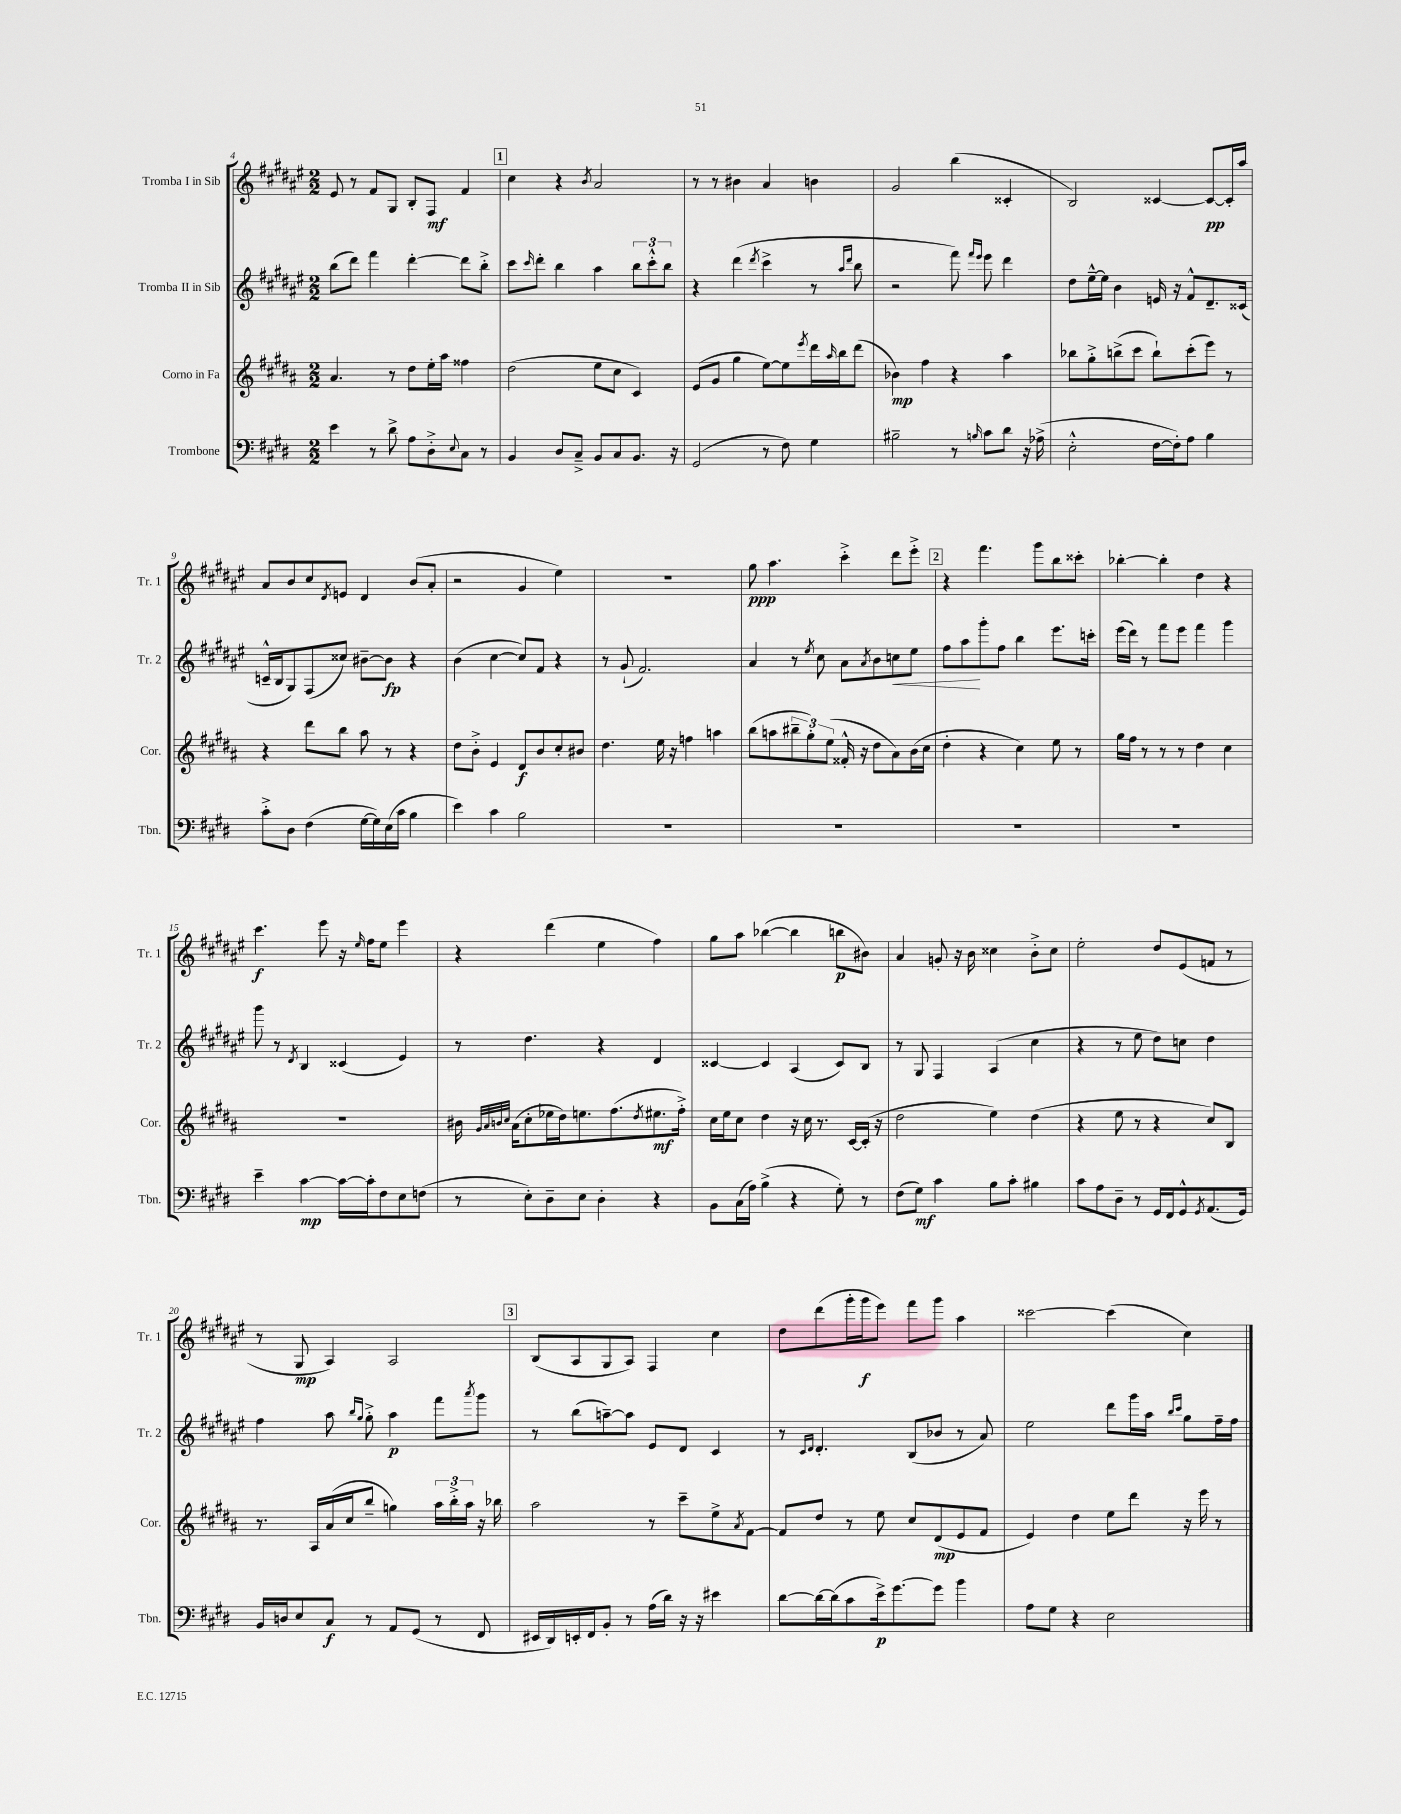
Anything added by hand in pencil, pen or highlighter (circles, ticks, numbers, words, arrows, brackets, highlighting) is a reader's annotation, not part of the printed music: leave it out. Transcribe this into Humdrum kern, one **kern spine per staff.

**kern	**kern	**kern	**kern
*staff4	*staff3	*staff2	*staff1
*clefF4	*clefG2	*clefG2	*clefG2
*k[f#c#g#d#]	*k[f#c#g#d#a#]	*k[f#c#g#d#a#e#]	*k[f#c#g#d#a#e#]
*M2/2	*M2/2	*M2/2	*M2/2
4e\	4.a#/	(8bb\L	8e#/
.	.	8ddd#\J)	8r
8r	.	4fff#\	8f#/L
8d#^\	8r	.	8G#/J
8A\L	8dd#\L	[4ddd#'\	8B'/L
8D#'^\	16ee'\L	.	8F#/J
.	16aa#\JJ	.	.
8qqE/	.	.	.
8C#\J	4ff##\	8ddd#\]L	4f#/
8r	.	8bb'^\J	.
=	=	=	=
4BB/	(2dd#\	8ccc#\L	4cc#\
.	.	16qqccc#/	.
.	.	8ddd#'\J	.
8D#/L	.	4bb\	4r
8C#~^/J	.	.	.
.	.	.	8qb/
8BB/L	8ee\L	4aa#\	2a#/
8C#/	8cc#\J	.	.
8.BB/J	4c#/)	12bb\L	.
.	.	12ccc#'^^\	.
.	.	12bb\J	.
16r	.	.	.
=	=	=	=
(2GG#/	(8e/L	4r	8r
.	8g#/J	.	8r
.	4gg#\	(4ddd#\	4b#\
.	.	8qddd#/	.
8r	[8ee\L)	4ccc#^\	4a#/
8F#\)	8ee\]	.	.
.	8qeee/	.	.
4G#\	16ddd#\L	8r	4b\
.	16qqaa#/	.	.
.	16bb\J	.	.
.	.	16qqaa#/LL	.
.	.	16qqddd#/JJ	.
.	(8ddd#\J	8bb\	.
=	=	=	=
2B#~\	4b-\)	2r	2g#/
.	4ff#\	.	.
8r	4r	8fff#\)	(4bb\
.	.	16qqfff#/LL	.
16qqB/	.	16qqeee#/JJ	.
8c#\L	.	8eee#\	.
8d#\J	4aa#\	4ddd#\	4c##'/
16r	.	.	.
(16A-^\	.	.	.
=	=	=	=
2E'^^\	8bb-\L	8dd#\L	2B/)
.	8gg#'^\	[16ee#~^^\L	.
.	.	16ee#\]JJ	.
.	(8bb^\	4b\	.
.	8ccc#\J	.	.
[16F#\LL	8bb`\L)	16e/	[4c##/
16F#'\]J)	.	16r	.
8A\J	(8ccc#'\	8f#^^/L	.
4B\	8eee\J)	8.d#~/	8c##/_L
.	8r	.	16c##'/]L
.	.	(16c##/Jk	16aa#/JJ
=	=	=	=
8c#'^\L	4r	16c~^^/LL	8a#/L
.	.	16B/J	.
8D#\J	.	8G#/)	8b/
(4F#\	8ddd#\L	(8F#/	8cc#/
.	.	.	8qd#/
.	8bb\J	8cc##/J)	8e/J
[16G#\LL	8aa#\	[8b#~\L	4d#/
16G#\])	.	.	.
(16E\	8r	8b#\]J	.
16c#\JJ	.	.	.
4B\	4r	4r	(8b/L
.	.	.	8a#'/J
=	=	=	=
4e\)	8dd#\L	(4b\	2r
.	8b'^\J	.	.
4c#\	4e/	[4cc#\	.
2B\	8d#/L	8cc#/]L)	4g#/
.	8b/	8f#/J	.
.	8cc#'/	4r	4ee#\)
.	8b#/J	.	.
=	=	=	=
1r	4.dd#\	8r	1r
.	.	(8g#`/	.
.	.	2.f#/)	.
.	16ee\	.	.
.	16r	.	.
.	4ff\	.	.
.	4aa\	.	.
=	=	=	=
1r	(8bb\L	4a#/	8gg#\
.	8aa\	.	4.aa#\
.	12bb#~\	8r	.
.	12gg#'\)	.	.
.	.	8qee#/	.
.	.	8cc#\	.
.	(12ee\J	.	.
.	16f##'^^/	8a#\L	4ccc#'^\
.	16r	.	.
.	.	8qa#/	.
.	8dd#\L	8b\	.
.	8a#\)	8cc\	8ddd#\L
.	(16b\L	8ee#\J	8eee#'^\J
.	16cc#\JJ	.	.
=	=	=	=
1r	4dd#'\	8ff#\L	4r
.	.	8aa#\	.
.	4r	8ggg#'\	4.fff#\
.	.	8ff#\J	.
.	4cc#\)	4bb\	.
.	.	.	8ggg#\L
.	8ee\	8.eee#\L	8bb\
.	8r	.	8ccc##'\J
.	.	16ccc'\Jk	.
=	=	=	=
1r	16gg#\LL	(16eee#\LL	[4bb-'\
.	16ff#\JJ	16ddd#\JJ)	.
.	8r	8r	.
.	8r	8fff#\L	4bb-'\]
.	8r	8eee#\J	.
.	4dd#\	4fff#\	4dd#\
.	4cc#\	4ggg#\	4r
=	=	=	=
4e~\	1r	8ggg#\	4.ccc#\
.	.	8r	.
.	.	8qd#/	.
[4c#\	.	4B/	.
.	.	.	8eee#\
16c#\_LL	.	(4c##/	16r
.	.	.	16qqee#/
16c#'\]J	.	.	16ff#\LK
8F#\	.	.	8ee#\J
8E\	.	4e#/)	4eee#\
(8F\J	.	.	.
=	=	=	=
8r	16b#\	8r	4r
.	32qqg#/LLL	.	.
.	32qqa#/	.	.
.	32qqb/	.	.
.	32qqcc#/JJJ	.	.
.	(16a#\LK	.	.
8E'\L)	8cc#'\	4.dd#\	.
8D#~\	16ee-\L	.	(4ddd#\
.	16dd#\J)	.	.
8E\J	8.ee\	.	.
4D#'\	.	4r	4ee#\
.	(8.ff#\	.	.
.	8qdd#/	.	.
4r	8.ee#\	4d#/	4ff#\)
.	16ff#'^\Jk)	.	.
=	=	=	=
8BB\L	16cc#\LL	[4c##/	8gg#\L
.	16ee\J	.	.
(16C#\L	8cc#\J	.	8aa#\J
16A\JJ)	.	.	.
(4B^\	4dd#\	4c##/]	([4bb-\
4r	16r	(4A#/	4bb-\]
.	16cc#\	.	.
.	8.r	.	.
8G#'\)	.	8c##/L)	8bb\L
.	[16c#/LL	.	.
8r	(16c#'/]JJ	8B/J	8b#\J)
.	16r	.	.
=	=	=	=
(8F#\L	2dd#\	8r	4a#/
8G#\J)	.	8G#/	.
4c#\	.	4F#/	8g'/
.	.	.	16r
.	.	.	16b\
8B\L	4ee\)	(4A#/	4cc##\
8c#'\J	.	.	.
4B#\	(4dd#\	4cc#\	8b'^\L
.	.	.	8cc##\J
=	=	=	=
8c#\L	4r	4r	2ee#'\
8A\	.	.	.
8D#~\J	8ee\	8r	.
8r	8r	8ee#\	.
16GG#/LL	4r	8dd#\L)	8dd#/L
16FF#/J	.	.	.
8GG#^^/	.	8cc\J	(8e#/
8qGG#/	.	.	.
(8.AA/	8cc#/L)	4dd#\	8f/J
.	8B/J	.	8r
16GG#/Jk)	.	.	.
=	=	=	=
16BB/LL	8.r	4ff#\	8r
16D/J	.	.	.
8E/	.	.	8G#/
.	16A#/LL	.	.
8C#/J	(16a#/	8aa#\	4A#/)
.	16cc#/J	.	.
.	.	16qqbb/LL	.
.	.	16qqgg#/JJ	.
8r	8bb~/J	8gg#'^\	.
8AA/L	4gg\)	4aa#\	2A#/
(8GG#/J	.	.	.
8r	24aa#\LL	8fff#\L	.
.	24bb'^\	.	.
.	24aa#\JJ	.	.
.	.	8qaaa#/	.
8FF#/	16r	8ggg#\J	.
.	16bb-\	.	.
=	=	=	=
16EE#/LL	2aa#\	8r	(8B/L
16DD#/)	.	.	.
16EE'/	.	(8bb\L	8A#/
16FF#/J	.	.	.
8BB'/J	.	[8aa~\)	8G#/
8r	.	8aa\]J	8A#/J)
(16A\LL	8r	8e#/L	4F#/
16d#\JJ)	.	.	.
16r	8ccc#~\L	8d#/J	.
16r	.	.	.
4e#\	8ee^\	4c#/	4cc#\
.	8qa#/	.	.
.	[8f#\J	.	.
=	=	=	=
[8d#\L	8f#/]L	8r	8dd#\L
.	.	16qqc#/LL	.
.	.	16qqd#/JJ	.
16d#\_L	8dd#/J	4.d#'/	(8ddd#\
(16d#\]J	.	.	.
8c#\	8r	.	16ggg#'\L
.	.	.	16ggg#\J
16e^\k)	8ee\	.	8eee#\J)
[8.g#\	.	.	.
.	8cc#/L	(8B/L	8fff#\L
8g#\]J	(8d#/	8b-/J	8ggg#\J
4b\	8e/	8r	4aa#\
.	8f#/J	8a#/)	.
=	=	=	=
8A\L	4e/)	2ee#\	[2ccc##\
8G#\J	.	.	.
4r	4dd#\	.	.
2E\	8ee\L	8ddd#\L	(4ccc##\]
.	8ddd#\J	16ggg#\L	.
.	.	16aa#\JJ	.
.	.	16qqbb/LL	.
.	.	16qqccc#/JJ	.
.	16r	8gg#\L	4cc#\)
.	16eee\	.	.
.	8r	16ff#~\L	.
.	.	16ff#\JJ	.
==	==	==	==
*-	*-	*-	*-
